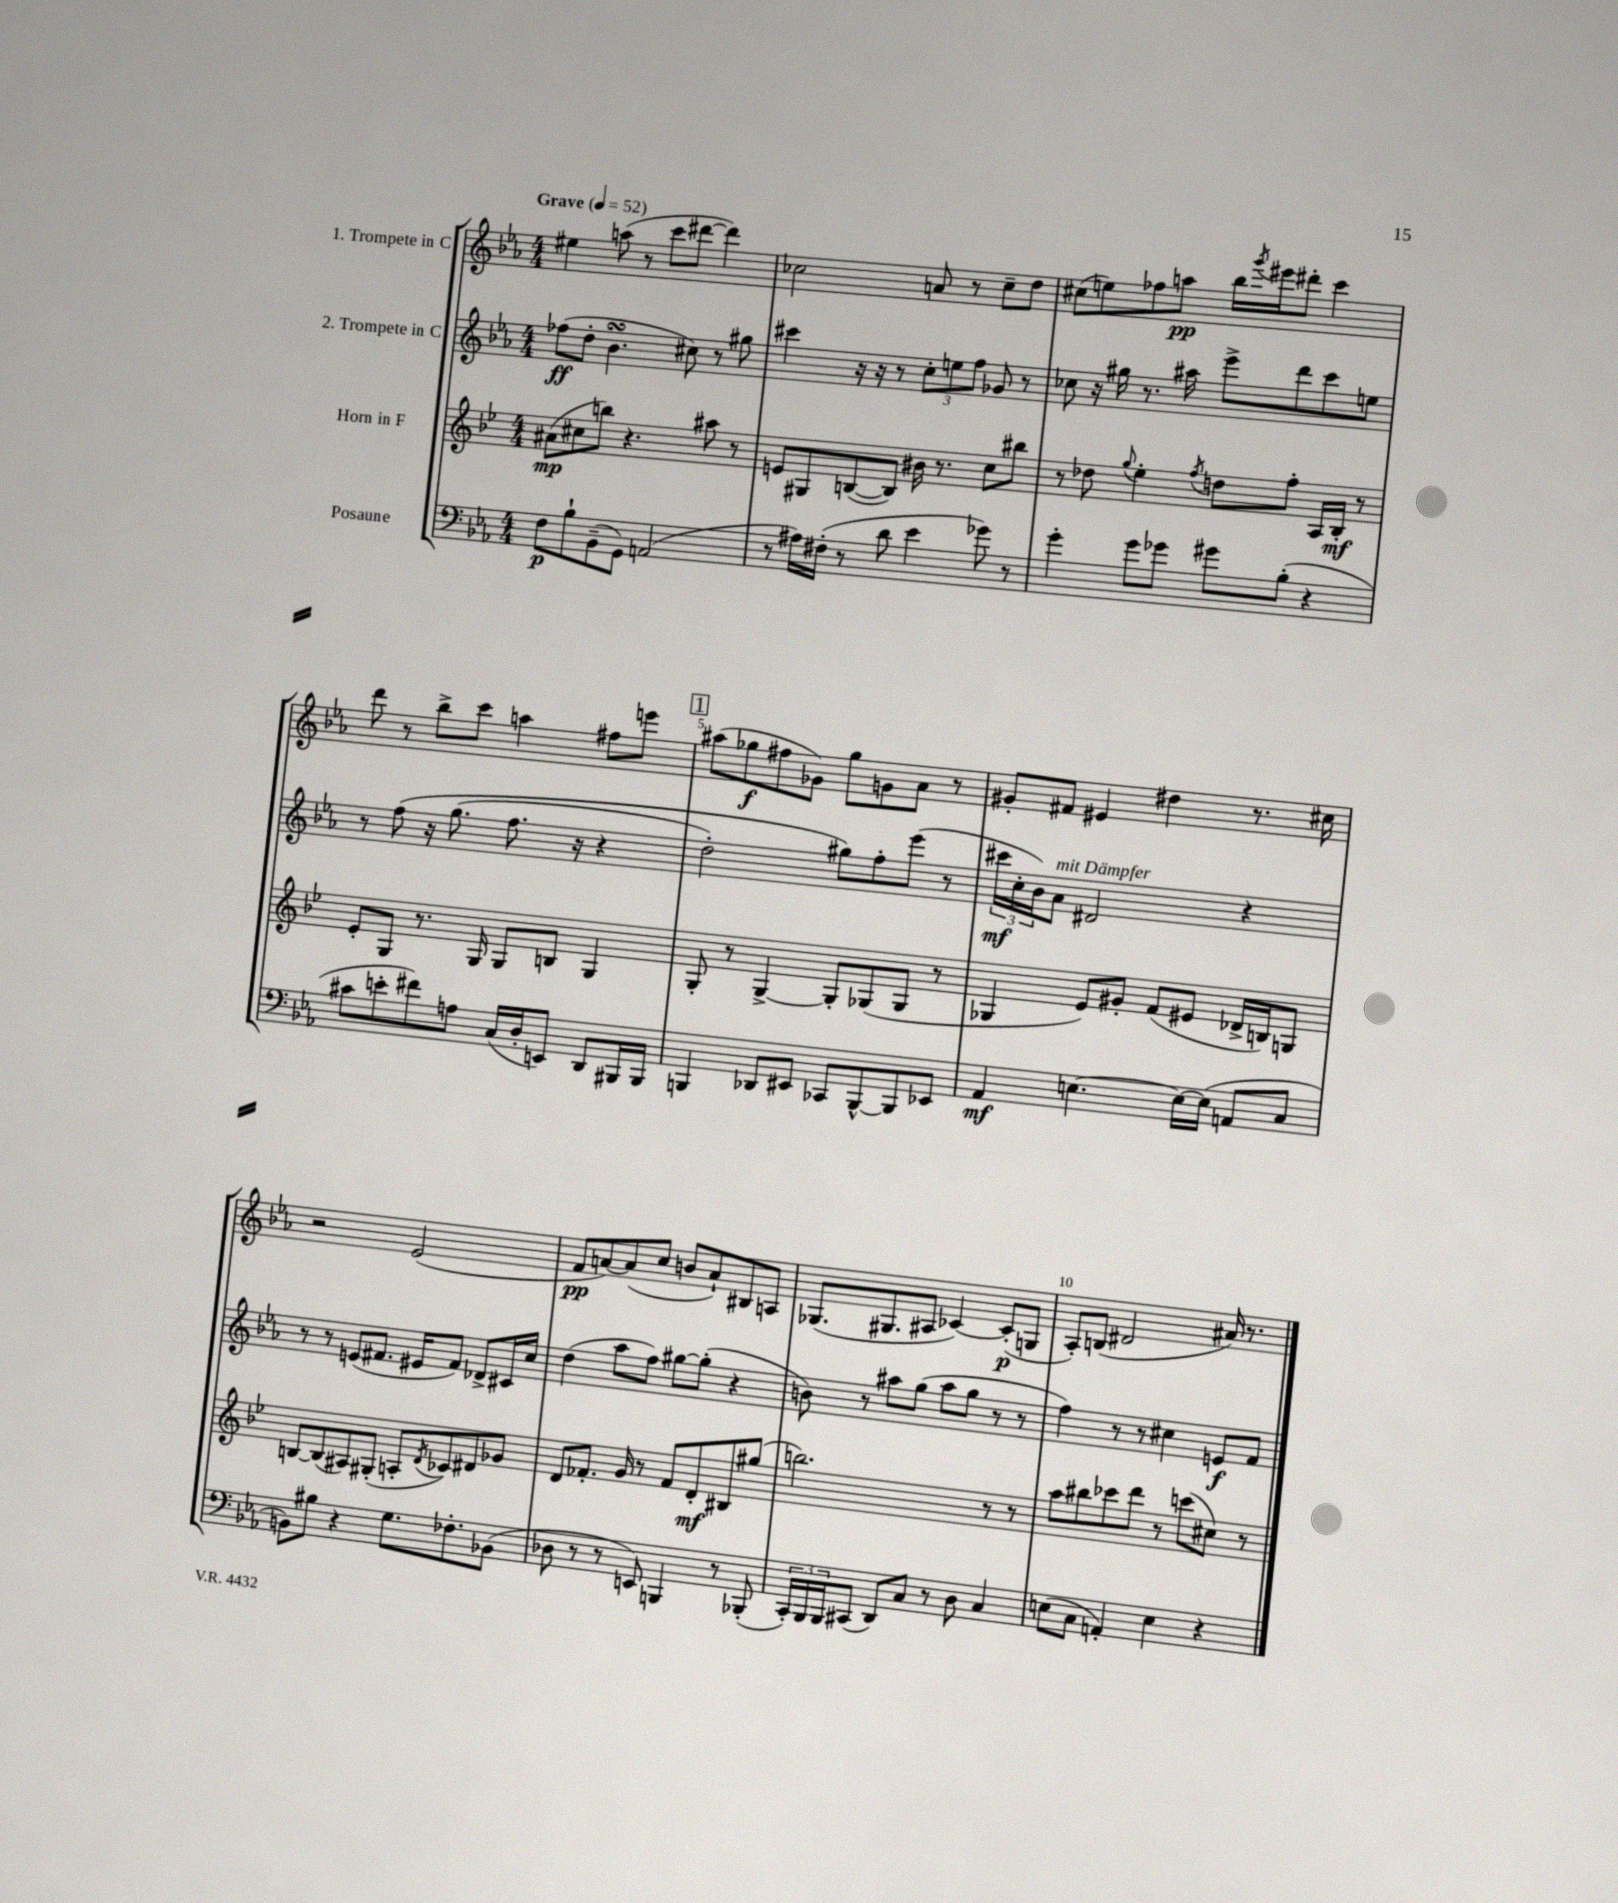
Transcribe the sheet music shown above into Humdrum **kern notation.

**kern	**kern	**kern	**kern
*staff4	*staff3	*staff2	*staff1
*clefF4	*clefG2	*clefG2	*clefG2
*k[b-e-a-]	*k[b-e-]	*k[b-e-a-]	*k[b-e-a-]
*M4/4	*M4/4	*M4/4	*M4/4
*MM52	*MM52	*MM52	*MM52
8F	(8a#	(8ff-	4ee#
8B-`	8cc#	8dd'	.
(8BB-~	8bb)	4.b-	(8aa
8GG)	4.r	.	8r
(2AA	.	.	8ccc
.	.	8cc#)	[8ddd#
.	8aa#	8r	4ddd#])
.	8r	8gg#	.
=	=	=	=
8r	8e	4ccc#	2cc-
16A#)	8G#	.	.
(16F#'	.	.	.
8r	([8B	16r	.
.	.	16r	.
8d	8B])	8r	.
4e-	16b#	12cc'	8a
.	8.r	.	.
.	.	12ee	.
.	.	.	8r
.	.	12ff	.
8g-)	8cc	8g-	8cc-~
8r	8bb#	8r	8dd
=	=	=	=
4g'	8r	8cc-	(8cc#
.	8dd-	16r	8ee)
.	.	16gg#	.
.	8qqgg	.	.
8g	4ee-'	8.r	8ff-
8g-	.	.	8aa
.	.	16aa#	.
.	8qff	.	.
8g#	8dd	8eee-^	16bb-
.	.	.	8qggg
.	.	.	16eee#
(8B-'	8ff'	8ddd	8ddd#'
4r	16A	8ccc	4ccc
.	16B-'	.	.
.	8r	8ee	.
=	=	=	=
8c#	8e-'	8r	8ddd
8e'	8G	&(8ff	8r
8f#)	8.r	16r	8bb-^
.	.	(8.gg	.
8A	.	.	8ccc
.	16G	.	.
(16C	8G	8.ff	4aa
16D'	.	.	.
8EE)	8B	.	.
.	.	16r	.
8DD	4G	4r	8ff#
16BBB#	.	.	8eee
16BBB#	.	.	.
=	=	=	=
4BBB	8G'	2dd')	(8aa#
.	8r	.	8gg-
8DD-	[4G^	.	8ff#
8EE#	.	.	8g-)
8CC-	8G']	8gg#&)	8gg-
[8BBB^^	(8G-	8ff'	8g
8BBB]	8G-	(8eee-	8a-
8EE-	8r	8r	8r
=	=	=	=
4AA-	4G-	24ccc#	8g#'
.	.	24cc'	.
.	.	24b-)	.
.	.	8a-	8f#
[4.E	8e-)	2d#	4e#
.	8g#'	.	.
.	(8f	.	4dd#
16E_	8e#	.	.
(16E]	.	.	.
8AA	16d-^	4r	8.r
.	16B)	.	.
8C	8G	.	.
.	.	.	16cc#
=	=	=	=
8BB)	[8B	8r	2r
8B#	(8B]	8r	.
4r	8A#)	(8e	.
.	(8G#'	8.f#	.
8.G	8A'	.	(2e-
.	.	16e#	.
.	8qd	.	.
.	8c-)	8f#)	.
8.F-'	.	.	.
.	8d#	8d-^	.
(8BB-	8g-	16c#	.
.	.	16cc	.
=	=	=	=
8D-	8d	(4dd	8f
8r	8.f-'	.	[8a)
8r	.	8aa-	(8a]
.	16g	.	.
8EE)	8r	8ff)	8cc
4BBB	8f-	[8gg#	8b
.	8d'	(8gg#']	8a`)
8r	8B#	4r	8B#
(8BBB-'	(8gg#	.	8A
=	=	=	=
24CC')	2.bb)	8b)	(8.G-
24BBB-	.	.	.
24BBB-	.	.	.
(8CC#	.	8r	.
.	.	.	8.G#
8DD)	.	8aa#	.
8C	.	(8gg	8A#
8r	.	8aa#	[4c-)
8D	.	8gg	.
4C	8r	8r	(8c-']
.	8r	8r	8G
=	=	=	=
(8E	8aa	4ff)	8A-')
8C	8bb#	.	(8B
4AA')	8ccc-	8r	2d#
.	8ddd	8r	.
4E	8r	4cc#	.
.	(8ccc	.	.
4r	8cc#)	8e	16a#)
.	.	.	8.r
.	8r	8f	.
==	==	==	==
*-	*-	*-	*-
